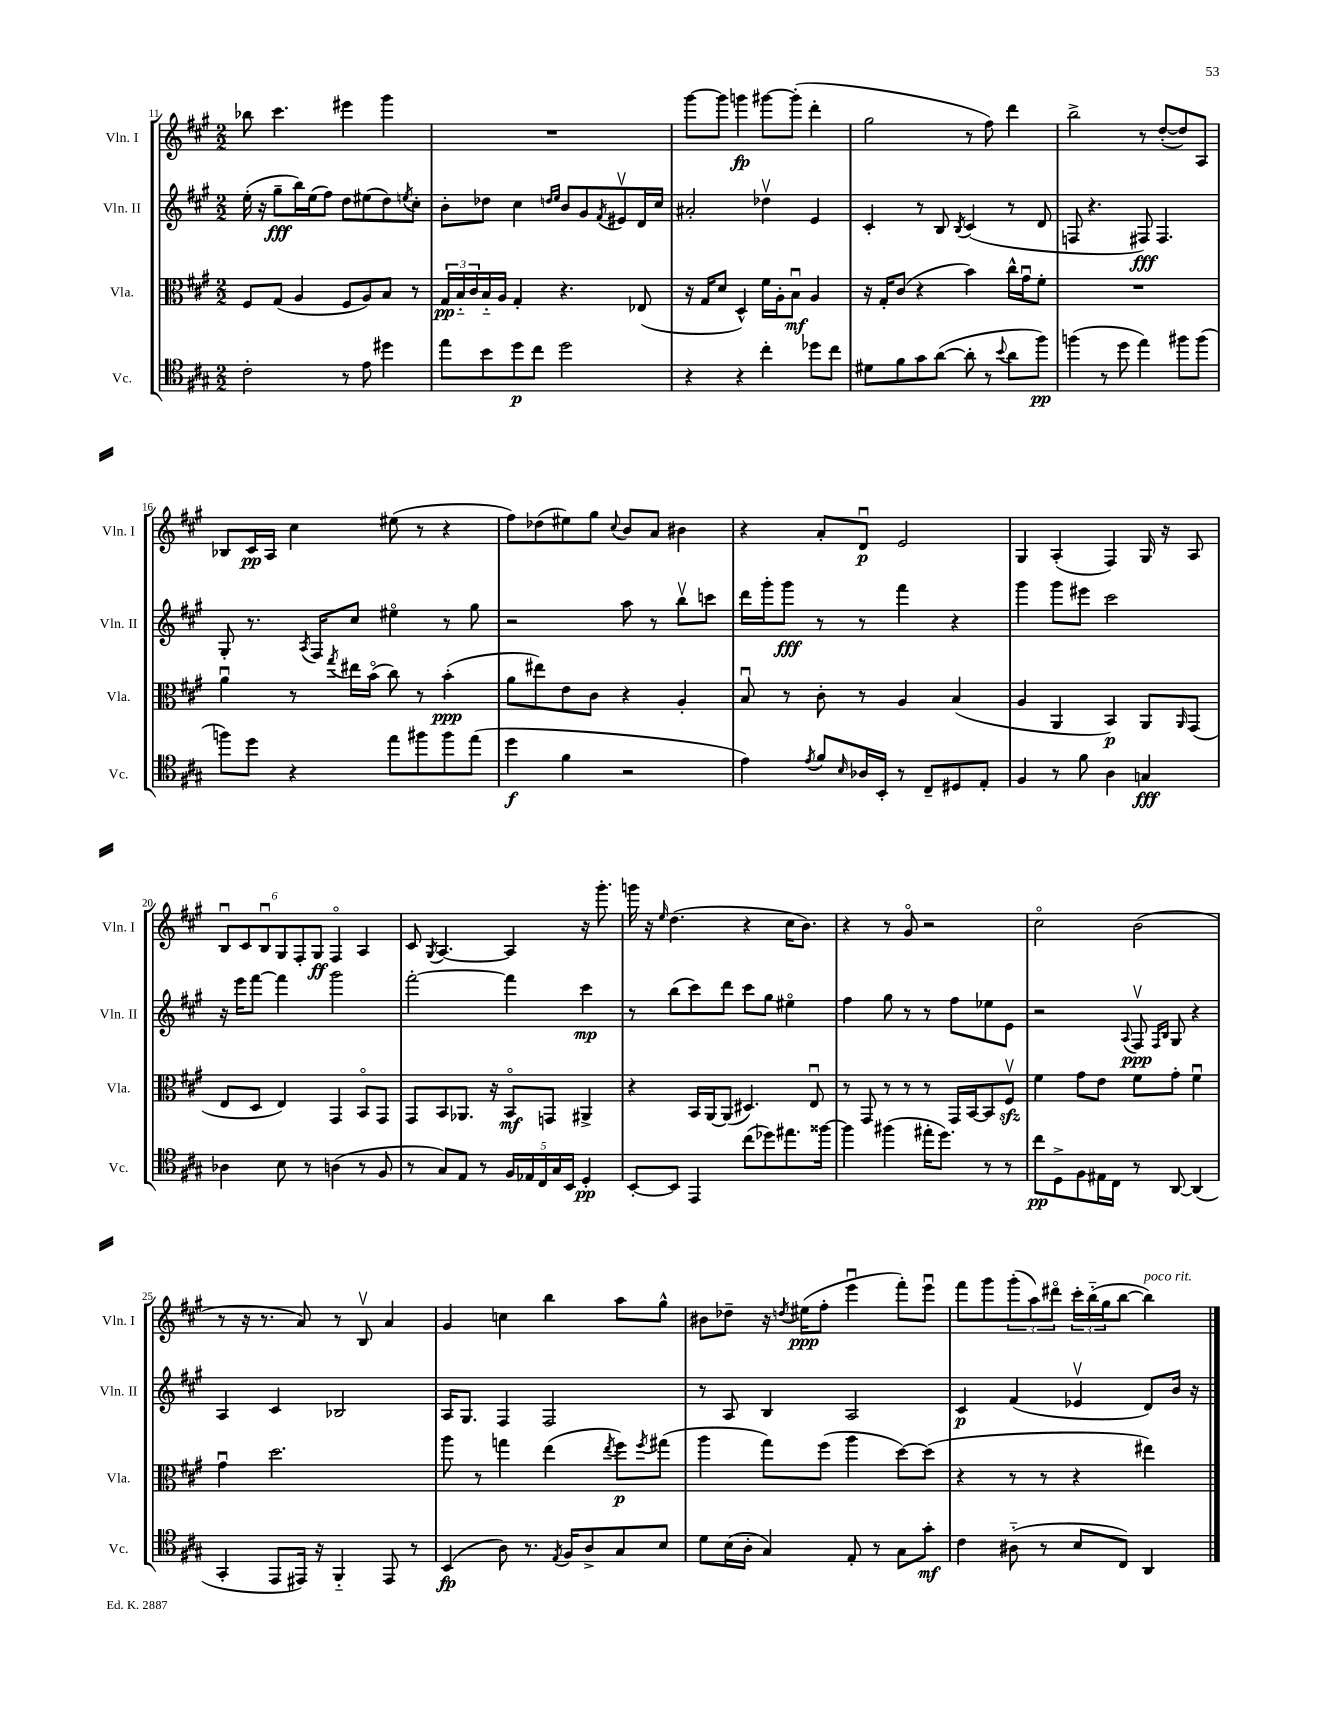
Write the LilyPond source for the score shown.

<<
\new StaffGroup <<
\new Staff = "s0" \with { instrumentName = "Vln. I" shortInstrumentName = "Vln. I" } {
    \clef treble \key a \major \numericTimeSignature \time 2/2
    bes''8 cis'''4. eis'''4 gis'''4 |
    R1 |
    gis'''8~ gis'''8 g'''4\fp gis'''8~ gis'''8-.( d'''4-. |
    gis''2 r8 fis''8) d'''4 |
    b''2-> r8 d''8~-.( d''8) a8 |
    bes8 cis'16\pp a16 cis''4 eis''8( r8 r4 |
    fis''8) des''8( eis''8) gis''8 \appoggiatura { cis''8 } b'8 a'8 bis'4 |
    r4 a'8-. d'8\downbow\p e'2 |
    gis4 a4-.( fis4) gis16 r16 a8 |
    \tuplet 6/4 { b8\downbow cis'8 b8\downbow gis8 fis8-. gis8\ff } fis4\flageolet a4 |
    cis'8 \acciaccatura { gis8 } a4.~ a4 r16 gis'''8.-. |
    g'''16 r16 \grace { e''16 } d''4.( r4 cis''16 b'8.) |
    r4 r8 gis'8\flageolet r2 |
    cis''2\flageolet b'2( |
    r8 r16 r8. a'8) r8 b8\upbow a'4 |
    gis'4 c''4 b''4 a''8 gis''8-^ |
    bis'8 des''8-- r16 \acciaccatura { d''8 } eis''16\ppp( fis''8-. e'''4\downbow fis'''8-.) e'''8\downbow |
    fis'''8 gis'''8 \tuplet 3/2 { gis'''8-.( a''8) dis'''8\flageolet } \tuplet 3/2 { cis'''16-. b''16-_( gis''16 } b''8~ b''4^\markup { \italic "poco rit." }) \bar "|." |
}
\new Staff = "s1" \with { instrumentName = "Vln. II" shortInstrumentName = "Vln. II" } {
    \clef treble \key a \major \numericTimeSignature \time 2/2
    e''16-.( r16 gis''8--\fff b''16) e''16( fis''8) d''8 eis''8( d''8) \acciaccatura { e''8 } cis''8-. |
    b'8-. des''8 cis''4 \grace { d''16 e''16 } b'8 gis'8 \acciaccatura { fis'8 } eis'8\upbow d'16 cis''16 |
    ais'2-. des''4\upbow e'4 |
    cis'4-. r8 b8 \acciaccatura { b8 } cis'4( r8 d'8 |
    f8 r4. fis8\fff) fis4. |
    gis8-. r8. \acciaccatura { a8 } fis16 cis''8 eis''4\flageolet r8 gis''8 |
    r2 a''8 r8 b''8\upbow c'''8 |
    d'''16 gis'''16-. gis'''8\fff r8 r8 fis'''4 r4 |
    gis'''4 gis'''8 eis'''8 cis'''2 |
    r16 e'''16 fis'''8~ fis'''4 gis'''2 |
    fis'''2~-. fis'''4 cis'''4\mp |
    r8 b''8( cis'''8) d'''8 cis'''8 gis''8 eis''4\flageolet |
    fis''4 gis''8 r8 r8 fis''8 ees''8 e'8 |
    r2 \appoggiatura { a8 } fis8\upbow\ppp \grace { fis16 b16 } gis8 r4 |
    a4 cis'4 bes2 |
    a16 gis8. fis4 fis2 |
    r8 a8 b4 a2 |
    cis'4\p fis'4( ees'4\upbow d'8) b'16 r16 \bar "|." |
}
\new Staff = "s2" \with { instrumentName = "Vla." shortInstrumentName = "Vla." } {
    \clef alto \key a \major \numericTimeSignature \time 2/2
    fis8 gis8( a4 fis8 a8) b8 r8 |
    \tuplet 3/2 { gis16\pp b16-_ cis'16 } b16-_ a16 gis4-. r4. ees8( |
    r16 gis16 d'8 d4-^) fis'16 a16-. b8\downbow\mf a4 |
    r16 gis16-. cis'8( r4 b'4) cis''16-^ gis'16\downbow fis'8-. |
    R1 |
    a'4\downbow r8 \acciaccatura { gis''8 } eis''16 b'16\flageolet( cis''8) r8 b'4-.\ppp( |
    a'8 eis''8) e'8 cis'8 r4 a4-. |
    b8\downbow r8 cis'8-. r8 a4 b4( |
    a4 a,4 b,4\p) a,8 \grace { a,16 } gis,8( |
    e8 d8 e4) gis,4 b,8\flageolet gis,8 |
    gis,8 b,8 aes,8. r16 b,8\flageolet\mf g,8 ais,4-> |
    r4 b,16 a,16~ a,8( dis4.) e8\downbow |
    r8 gis,8 r8 r8 r8 gis,16 b,16~ b,8 fis8\upbow\sfz |
    fis'4 gis'8 e'8 fis'8 gis'8-. fis'4\downbow |
    gis'4\downbow d''2. |
    a''8 r8 g''4 e''4( \acciaccatura { e''8 } fis''8\p) \acciaccatura { fis''8 } gis''8( |
    a''4 gis''8) fis''8( a''4 d''8~) d''8( |
    r4 r8 r8 r4 eis''4) \bar "|." |
}
\new Staff = "s3" \with { instrumentName = "Vc." shortInstrumentName = "Vc." } {
    \clef tenor \key a \major \numericTimeSignature \time 2/2
    cis'2-. r8 e'8 dis''4 |
    e''8 b'8 d''8\p cis''8 d''2 |
    r4 r4 cis''4-. des''8 cis''8 |
    dis'8 fis'8 gis'8 a'8~( a'8-. r8 \appoggiatura { b'8 } a'8 fis''8\pp) |
    f''4( r8 d''8 e''4) fis''8 fis''8( |
    f''8) d''8 r4 e''8 fis''8 fis''8 e''8( |
    d''4\f fis'4 r2 |
    e'4) \acciaccatura { e'8 } fis'8 \grace { b16 } aes16 b,16-. r8 cis8-- dis8 e8-. |
    fis4 r8 fis'8 a4 g4\fff |
    aes4 b8 r8 a4( r8 fis8 |
    r8 gis8) e8 r8 \tuplet 5/4 { fis16 ees16 cis16 gis16 b,16 } d4-.\pp |
    b,8~-. b,8 e,4 cis''8( des''8) eis''8. fisis''16~ |
    fisis''4 fis''4( eis''16-. d''8.) r8 r8 |
    cis''8\pp d8-> fis8 eis16 cis16 r8 a,8~ a,4( |
    gis,4-. e,8 eis,16) r16 fis,4-_ eis,8 r8 |
    b,4\fp( a8) r8. \acciaccatura { e8 } fis16 a8-> gis8 b8 |
    d'8 b16( a16-. gis4) e8-. r8 gis8 gis'8-.\mf |
    cis'4 ais8-_( r8 b8 cis8) a,4 \bar "|." |
}
>>
>>
\layout { \context { \Score currentBarNumber = #11 } }
